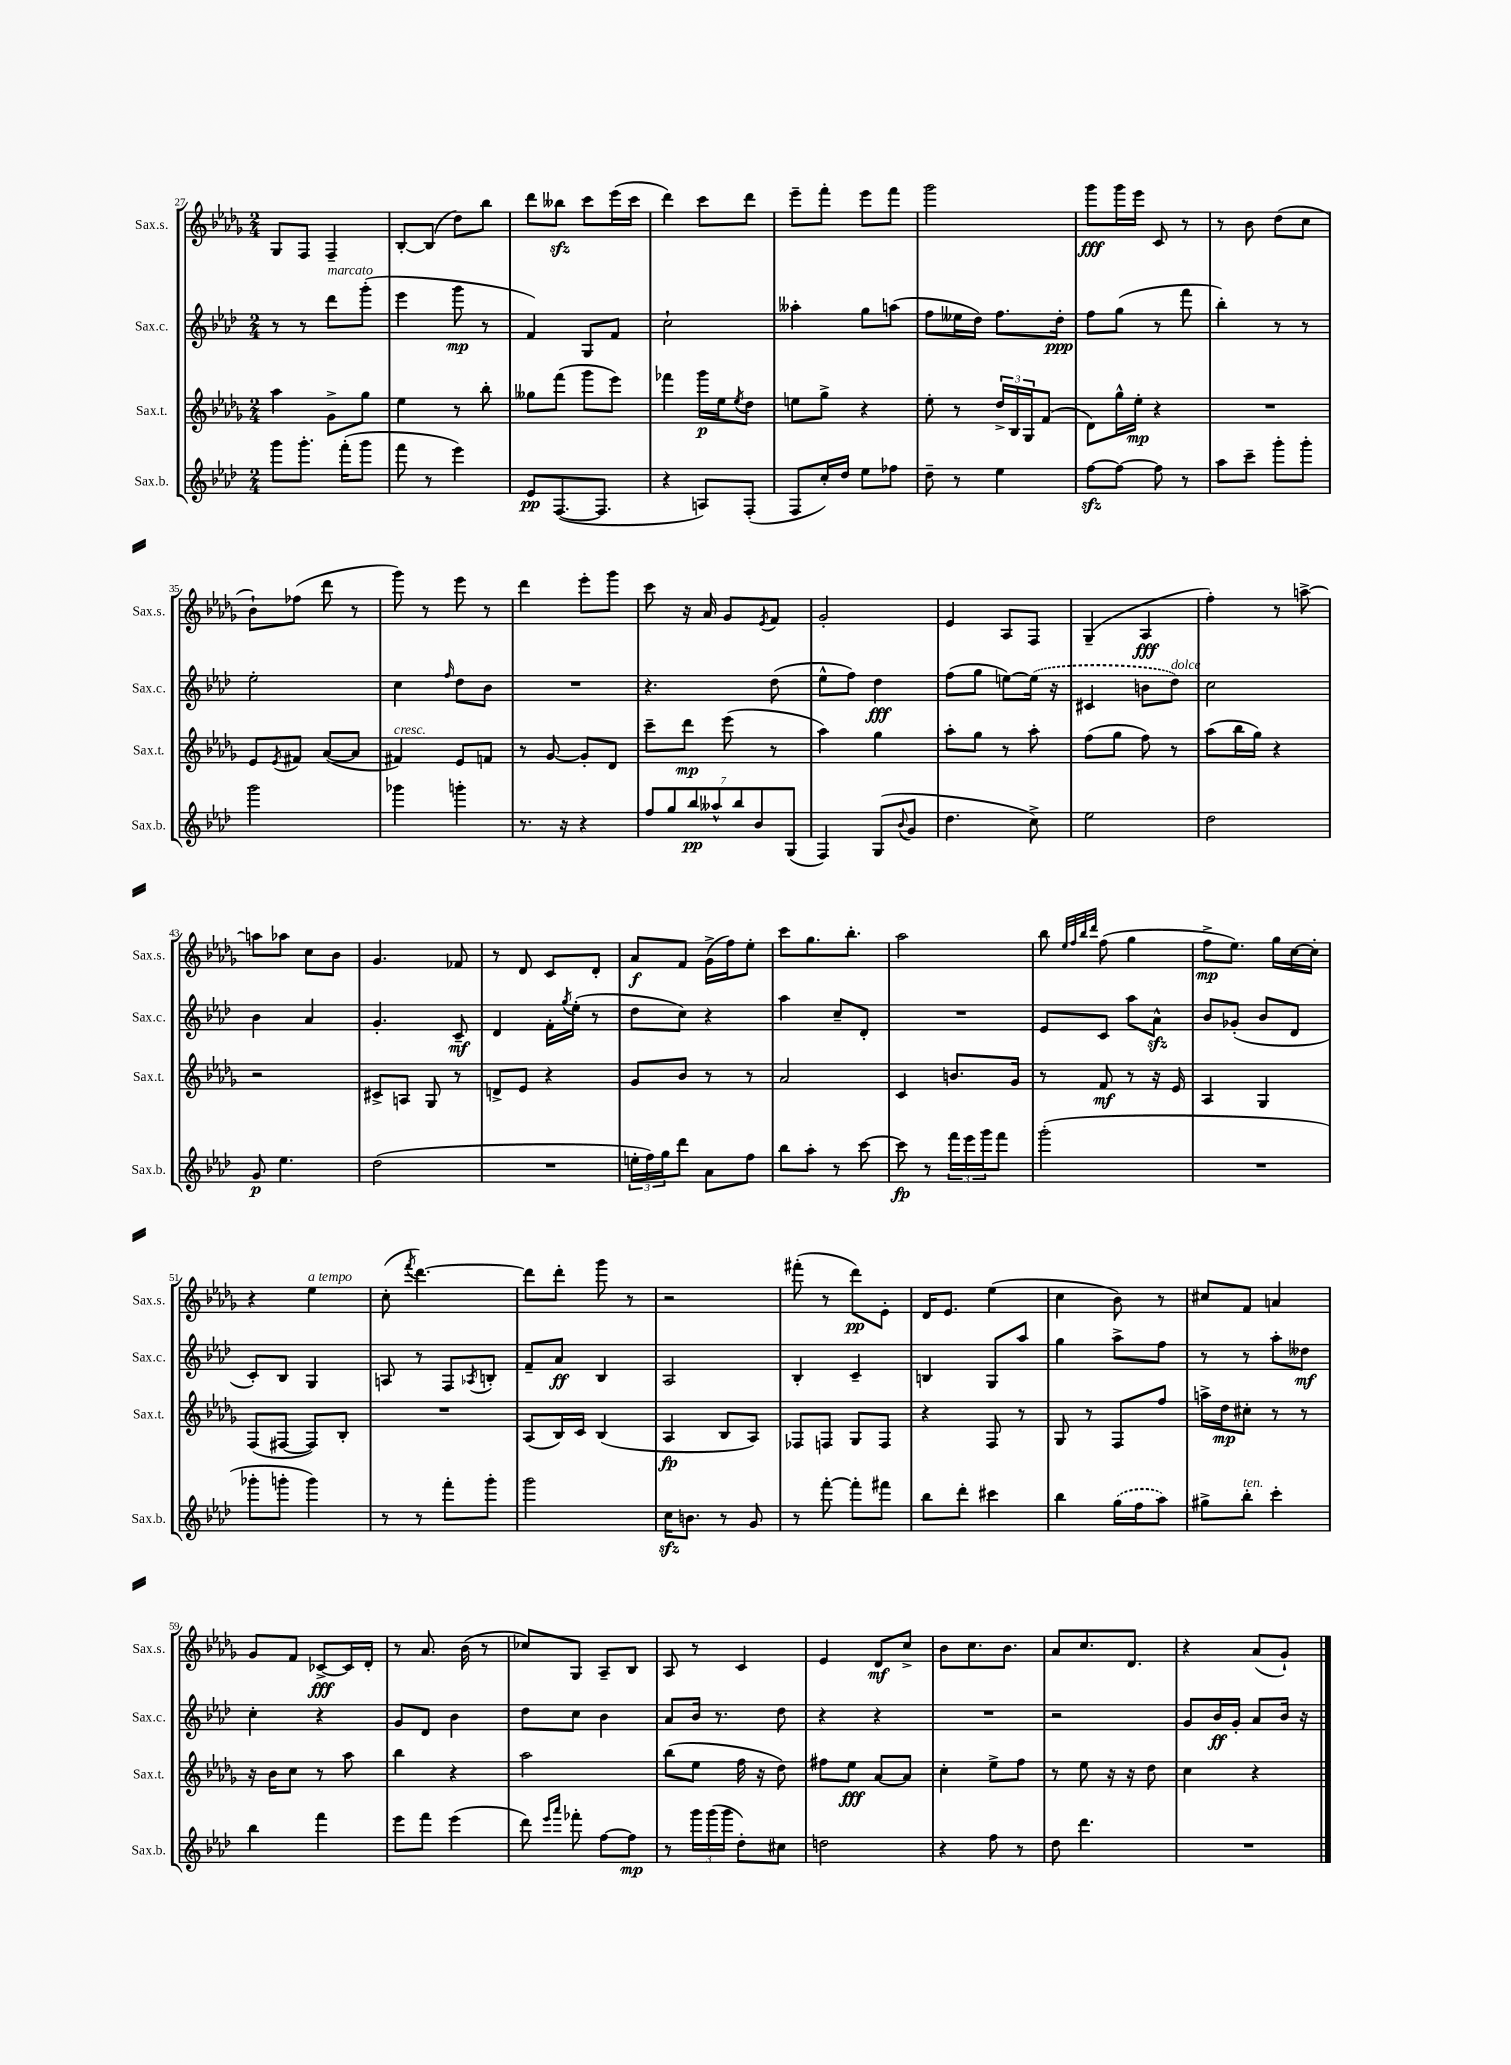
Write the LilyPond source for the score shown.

<<
\new StaffGroup <<
\new Staff = "s0" \with { instrumentName = "Sax.s." shortInstrumentName = "Sax.s." } {
    \clef treble \key des \major \numericTimeSignature \time 2/4
    ges8 f8 f4-- |
    bes8~-. bes8( des''8) bes''8 |
    des'''8 beses''8\sfz c'''8 ees'''16( c'''16 |
    des'''4) c'''8 des'''8 |
    ees'''8-- f'''8-. ees'''8 f'''8 |
    ges'''2 |
    ges'''8\fff ges'''16 ees'''16 c'8 r8 |
    r8 bes'8 des''8( c''8 |
    bes'8-!) fes''8( des'''8 r8 |
    ges'''8) r8 ees'''8 r8 |
    des'''4 ees'''8-. ges'''8 |
    c'''8 r16 aes'16 ges'8 \acciaccatura { ees'8 } f'8 |
    ges'2-. |
    ees'4 aes8 f8 |
    ges4--( aes4\fff |
    f''4-.) r8 a''8~-> |
    a''8 aes''8 c''8 bes'8 |
    ges'4. fes'8 |
    r8 des'8 c'8 des'8-. |
    aes'8\f f'8 ges'16->( f''16) ees''8-. |
    c'''8 ges''8. bes''8.-. |
    aes''2 |
    bes''8 \grace { ees''32 f''32 bes''32 des'''32 } f''8( ges''4 |
    f''8->\mp ees''8.) ges''16 c''16~ c''16-. |
    r4 ees''4^\markup { \italic "a tempo" } |
    c''8-.( \acciaccatura { f'''8 } des'''4.~) |
    des'''8 des'''8-. ges'''8 r8 |
    r2 |
    fis'''8-.( r8 des'''8\pp) ees'8-. |
    des'16 ees'8. ees''4( |
    c''4 bes'8) r8 |
    cis''8 f'8 a'4 |
    ges'8 f'8 ces'8~->\fff ces'16 des'16-. |
    r8 aes'8. bes'16( r8 |
    ces''8) ges8 aes8-- bes8 |
    aes8 r8 c'4 |
    ees'4 des'8\mf c''8-> |
    bes'8 c''8. bes'8. |
    aes'8 c''8. des'8. |
    r4 aes'8( ges'8-!) \bar "|." |
}
\new Staff = "s1" \with { instrumentName = "Sax.c." shortInstrumentName = "Sax.c." } {
    \clef treble \key aes \major \numericTimeSignature \time 2/4
    r8 r8 des'''8^\markup { \italic "marcato" } g'''8-.( |
    ees'''4 g'''8\mp r8 |
    f'4) g8 f'8 |
    c''2-! |
    aeses''4-. g''8 a''8( |
    f''8 eeses''16 des''16) f''8. des''16-.\ppp |
    f''8 g''8( r8 f'''8 |
    bes''4-.) r8 r8 |
    ees''2-. |
    c''4 \grace { f''16 } des''8 bes'8 |
    R2 |
    r4. des''8( |
    ees''8-^ f''8) des''4\fff |
    f''8( g''8 e''8~) \once \slurDashed e''16( r16 |
    cis'4 b'8 des''8^\markup { \italic "dolce" }) |
    c''2 |
    bes'4 aes'4 |
    g'4.-. c'8--\mf |
    des'4 f'16-. \acciaccatura { g''8 } ees''16-.( r8 |
    des''8 c''8) r4 |
    aes''4 c''8-- des'8-. |
    R2 |
    ees'8 c'8 aes''8 aes'8-^\sfz |
    bes'8 ges'8-.( bes'8 des'8 |
    c'8-.) bes8 g4 |
    a8 r8 f8 \acciaccatura { aes8 } b8-. |
    f'8-- aes'8\ff bes4 |
    aes2 |
    bes4-. c'4-- |
    b4 g8 aes''8 |
    g''4 aes''8-> f''8 |
    r8 r8 aes''8-. deses''8\mf |
    c''4-. r4 |
    g'8 des'8 bes'4 |
    des''8 c''8 bes'4 |
    aes'8 bes'16 r8. des''8 |
    r4 r4 |
    R2 |
    r2 |
    g'8 bes'16\ff g'16-. aes'8 bes'16 r16 \bar "|." |
}
\new Staff = "s2" \with { instrumentName = "Sax.t." shortInstrumentName = "Sax.t." } {
    \clef treble \key des \major \numericTimeSignature \time 2/4
    aes''4 ges'8-> ges''8 |
    ees''4 r8 bes''8-. |
    geses''8 f'''8( ges'''8 ees'''8) |
    fes'''4 ges'''16\p ees''16 \acciaccatura { ees''8 } des''8 |
    e''8 ges''8-> r4 |
    ees''8-. r8 \tuplet 3/2 { des''16-> bes16 ges16 } f'8( |
    des'8) ges''16-^ ees''16-.\mp r4 |
    R2 |
    ees'8 \acciaccatura { ees'8 } fis'8 aes'8~( aes'8 |
    fis'4^\markup { \italic "cresc." }) ees'8 f'8 |
    r8 ges'8~ ges'8-. des'8 |
    c'''8-- des'''8\mp ees'''8( r8 |
    aes''4) ges''4 |
    aes''8-. ges''8 r8 aes''8-. |
    f''8( ges''8 f''8) r8 |
    aes''8( bes''16 ges''16) r4 |
    r2 |
    cis'8-> a8 ges8 r8 |
    d'8-> ees'8 r4 |
    ges'8 bes'8 r8 r8 |
    aes'2 |
    c'4 b'8. ges'16 |
    r8 f'8\mf r8 r16 ees'16 |
    aes4 ges4 |
    f8( fis8~ fis8) bes8-. |
    R2 |
    aes8( bes16) c'16 bes4( |
    aes4\fp bes8 aes8) |
    fes8 f8 ges8 f8 |
    r4 f8 r8 |
    ges8 r8 f8 f''8 |
    a''16-> des''16\mp cis''8-. r8 r8 |
    r16 bes'16 c''8 r8 aes''8 |
    bes''4 r4 |
    aes''2 |
    bes''8( ees''8 f''16 r16 des''8) |
    fis''8 ees''8\fff aes'8~ aes'8 |
    c''4-. ees''8-> f''8 |
    r8 ees''8 r16 r16 des''8 |
    c''4 r4 \bar "|." |
}
\new Staff = "s3" \with { instrumentName = "Sax.b." shortInstrumentName = "Sax.b." } {
    \clef treble \key aes \major \numericTimeSignature \time 2/4
    g'''8 g'''8.-. f'''16-.( g'''8 |
    f'''8 r8 ees'''4) |
    ees'8\pp f8.~( f8. |
    r4 a8) f8-.( |
    f8 c''16-.) des''16 ees''8 fes''8 |
    des''8-- r8 ees''4 |
    f''8~\sfz f''8~ f''8 r8 |
    aes''8 c'''8-- g'''8-. g'''8-. |
    g'''2 |
    ges'''4 g'''4-. |
    r8. r16 r4 |
    \tuplet 7/4 { f''8 g''8 bes''8\pp aeses''8-^ bes''8 bes'8 g8( } |
    f4) g8( \appoggiatura { bes'8 } g'8 |
    des''4. c''8->) |
    ees''2 |
    des''2 |
    g'8\p ees''4. |
    des''2( |
    R2 |
    \tuplet 3/2 { e''16-. f''16) g''16 } des'''8 aes'8 f''8 |
    bes''8 aes''8-. r8 c'''8~ |
    c'''8\fp r8 \tuplet 3/2 { f'''16 ees'''16 g'''16 } f'''8 |
    g'''2-.( |
    R2 |
    ges'''8-. g'''8-. g'''4) |
    r8 r8 f'''8-. g'''8-. |
    g'''2 |
    c''16\sfz b'8. r8 g'8 |
    r8 f'''8~-. f'''8-. fis'''8 |
    bes''8 des'''8-. cis'''4 |
    bes''4 \once \slurDashed g''16( f''16 aes''8) |
    gis''8-> bes''8-.^\markup { \italic "ten." } c'''4-. |
    bes''4 f'''4 |
    ees'''8 f'''8 ees'''4( |
    des'''8) \grace { ees'''16 aes'''16 } fes'''8-. f''8~ f''8\mp |
    r8 \tuplet 3/2 { g'''16 g'''16( g'''16 } des''8-.) cis''8 |
    d''2 |
    r4 f''8 r8 |
    des''8 des'''4. |
    R2 \bar "|." |
}
>>
>>
\layout { \context { \Score currentBarNumber = #27 } }
